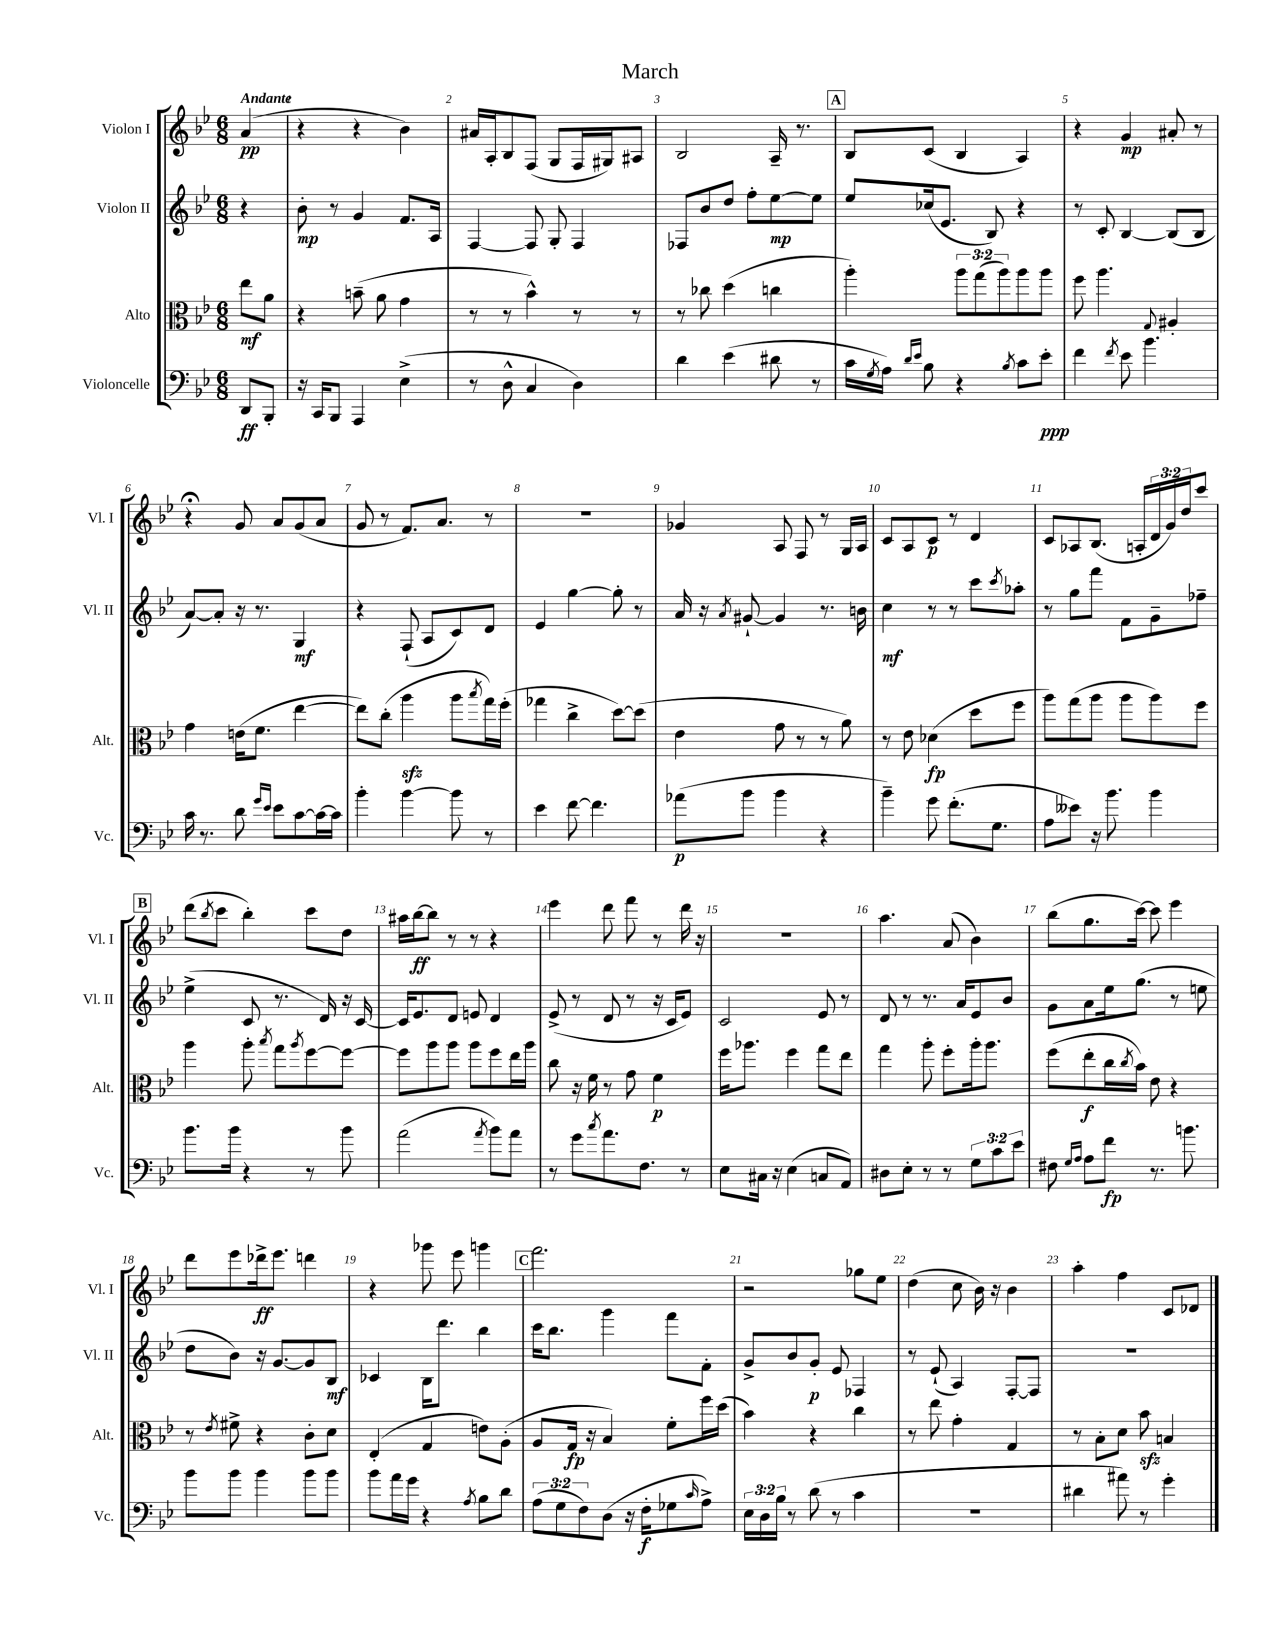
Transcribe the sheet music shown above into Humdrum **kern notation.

**kern	**kern	**kern	**kern
*staff4	*staff3	*staff2	*staff1
*clefF4	*clefC3	*clefG2	*clefG2
*k[b-e-]	*k[b-e-]	*k[b-e-]	*k[b-e-]
*M6/8	*M6/8	*M6/8	*M6/8
8DD	8ee-	4r	(4a
8BBB-'	8a	.	.
=	=	=	=
16r	4r	8b-'	4r
16CC	.	.	.
8BBB-	.	8r	.
4AAA	(8b~	4g	4r
.	8a	.	.
(4E-^	4g	8.f	4b-)
.	.	16A	.
=	=	=	=
8r	8r	[4F	16a#
.	.	.	16A'
8D^^	8r	.	8B-
4C	4b-^^)	8F]	(8F
.	.	8G'	8G
4D)	8r	4F	16F
.	.	.	16G#)
.	8r	.	8A#
=	=	=	=
4d	8r	8F-	2B-
.	8cc-	8b-	.
(4e-	(4dd	8dd	.
.	.	8ff'	.
8d#	4cc	[8ee-	16A~
.	.	.	8.r
8r	.	8ee-]	.
=	=	=	=
16c	4aa')	8ee-	8B-
8qG	.	.	.
16A)	.	.	.
16qqd	.	.	.
16qqe-	.	.	.
8B-	.	(16cc-	(8c
.	.	8.e-	.
4r	12aa	.	4B-
.	(12gg	.	.
.	.	8B-)	.
.	12aa)	.	.
8qB-	.	.	.
8c	8aa	4r	4A)
8e-'	8aa	.	.
=	=	=	=
4f	8ff	8r	4r
.	4.aa	8c'	.
8qf	.	.	.
8e-	.	[4B-	4g
4.b-	.	.	.
.	8qqG	.	.
.	4A#'	(8B-]	8a#'
.	.	8B-	8r
=	=	=	=
16c	4g	[8a)	4r;
8.r	.	.	.
.	.	8a']	.
8d	(16e	16r	8g
.	8.f	8.r	.
16qqg	.	.	.
16qqe-	.	.	.
8e-	.	.	8a
[8c	[4ee-	4G	(8g
16c_	.	.	8a
16c]	.	.	.
=	=	=	=
4b-'	8ee-])	4r	8g
.	(8cc'	.	8r
[4b-	4aa	(8F`	8.f)
.	.	8A	.
.	.	.	8.a
8b-]	8aa	8c)	.
.	8qbb-	.	.
8r	16gg)	8d	8r
.	(16ff'	.	.
=	=	=	=
4e-	4gg-	4e-	2.r
[8f	4cc^	[4gg	.
4.f]	.	.	.
.	[8dd)	8gg']	.
.	(8dd]	8r	.
=	=	=	=
(8a-	4e-	16a	4g-
.	.	16r	.
.	.	8qa	.
8b-	.	[8g#`	.
4b-	8g	4g#]	8A
.	8r	.	8F
4r	8r	8.r	8r
.	8a)	.	16G
.	.	16b	16A
=	=	=	=
4b-~)	8r	4cc	8c
.	8e-	.	8A
8g	(4d-	8r	8c
(8.f'	.	8r	8r
.	8dd	8ccc	4d
8.G	.	.	.
.	.	8qccc	.
.	8ff	8aa-'	.
=	=	=	=
8A	8aa)	8r	8c
8e--)	(8gg	8gg	8A-
16r	8aa	8fff	(8.B-
8.b-	.	.	.
.	8aa	8f	.
.	.	.	16A'
4b-	8aa)	8g~	24d
.	.	.	24g)
.	.	.	24dd
.	8ff	8ff-~	8ccc
=	=	=	=
8.b-	4aa	(4ee-^	(8ddd
.	.	.	8qbb-
.	.	.	8ccc
16b-	.	.	.
4r	8aa'	8c	4bb-')
.	8qbb-	.	.
.	8gg	8.r	.
.	8qaa	.	.
8r	[8ff	.	8ccc
.	.	16d)	.
8b-	8ff_	16r	8dd
.	.	[16c	.
=	=	=	=
(2a	8ff]	16c]	16aa#
.	.	8.e-	[16bb-
.	8aa	.	8bb-]
.	8aa	8d	8r
.	8aa	8e	8r
8qa	.	.	.
8b-)	8ff	4d	4r
8a	16ee-	.	.
.	16aa	.	.
=	=	=	=
8r	8cc	(8e-^	4eee-
8g	16r	8r	.
.	16f	.	.
8qcc	.	.	.
8.a	8r	8d	8ddd
.	8g	8r	8fff
8.F	.	.	.
.	4f	16r	8r
.	.	16c	.
8r	.	8e-)	16ddd
.	.	.	16r
=	=	=	=
8E-	16ff	2c	2.r
.	8.aa-	.	.
16C#	.	.	.
16r	.	.	.
(4E-	4ff	.	.
8C	8gg	8e-	.
8AA)	8ee-	8r	.
=	=	=	=
8D#	4gg	8d	4.aa
8E-'	.	8r	.
8r	8aa'	8.r	.
8r	8ff'	.	(8a
.	.	16a	.
12G	16aa'	8e-	4b-)
.	8.aa	.	.
12c	.	.	.
.	.	8b-	.
12e-	.	.	.
=	=	=	=
8F#	(8ff	8g	(8bb-
16qqG	.	.	.
16qqA	.	.	.
8A	8ee-'	8a	8.gg
8f	16cc	16ee-	.
.	8qcc	.	.
.	16b-)	(8.gg	[16ccc)
8.r	8e-	.	8ccc]
.	4r	8r	4eee-
8.b	.	.	.
.	.	8ee	.
=	=	=	=
8b-	8r	8dd	8ddd
.	8qe-	.	.
8b-	8f#^	8b-)	8eee-
4b-	4r	16r	16ddd-^
.	.	[8.g	8.eee-
8b-	8c'	8g]	4ddd
8b-	8d	8B-	.
=	=	=	=
8b-	(4E-'	4c-	4r
16a	.	.	.
16g	.	.	.
4r	4G	16B-	8ggg-
.	.	8.ddd	.
.	.	.	8eee-
8qA	.	.	.
8B-	8e)	4bb-	4ggg
8d	(8A'	.	.
=	=	=	=
(12A	8A	16ccc	2.fff
.	.	8.bb-	.
12G	.	.	.
.	16G	.	.
12F)	.	.	.
.	16r	.	.
(8D	4B-)	4ggg	.
16r	.	.	.
16F'	.	.	.
8G-	8f'	8fff	.
16qqc	.	.	.
8A^)	16ff	8f'	.
.	(16dd	.	.
=	=	=	=
24E-	4b-)	8g^	2r
24D	.	.	.
24B-	.	.	.
8r	.	8b-	.
(8d	4r	8g'	.
8r	.	8e-	.
4c	4cc	4F-	8gg-
.	.	.	8ee-
=	=	=	=
2.r	8r	8r	(4dd
.	8ee-	(8e-`	.
.	4g'	4A)	8cc
.	.	.	16b-)
.	.	.	16r
.	4G	[8F'	4b-
.	.	8F]	.
=	=	=	=
4d#	8r	2.r	4aa'
.	8B-'	.	.
8a#)	8d	.	4ff
8r	8b-	.	.
4g'	4B	.	8c
.	.	.	8d-
==	==	==	==
*-	*-	*-	*-
